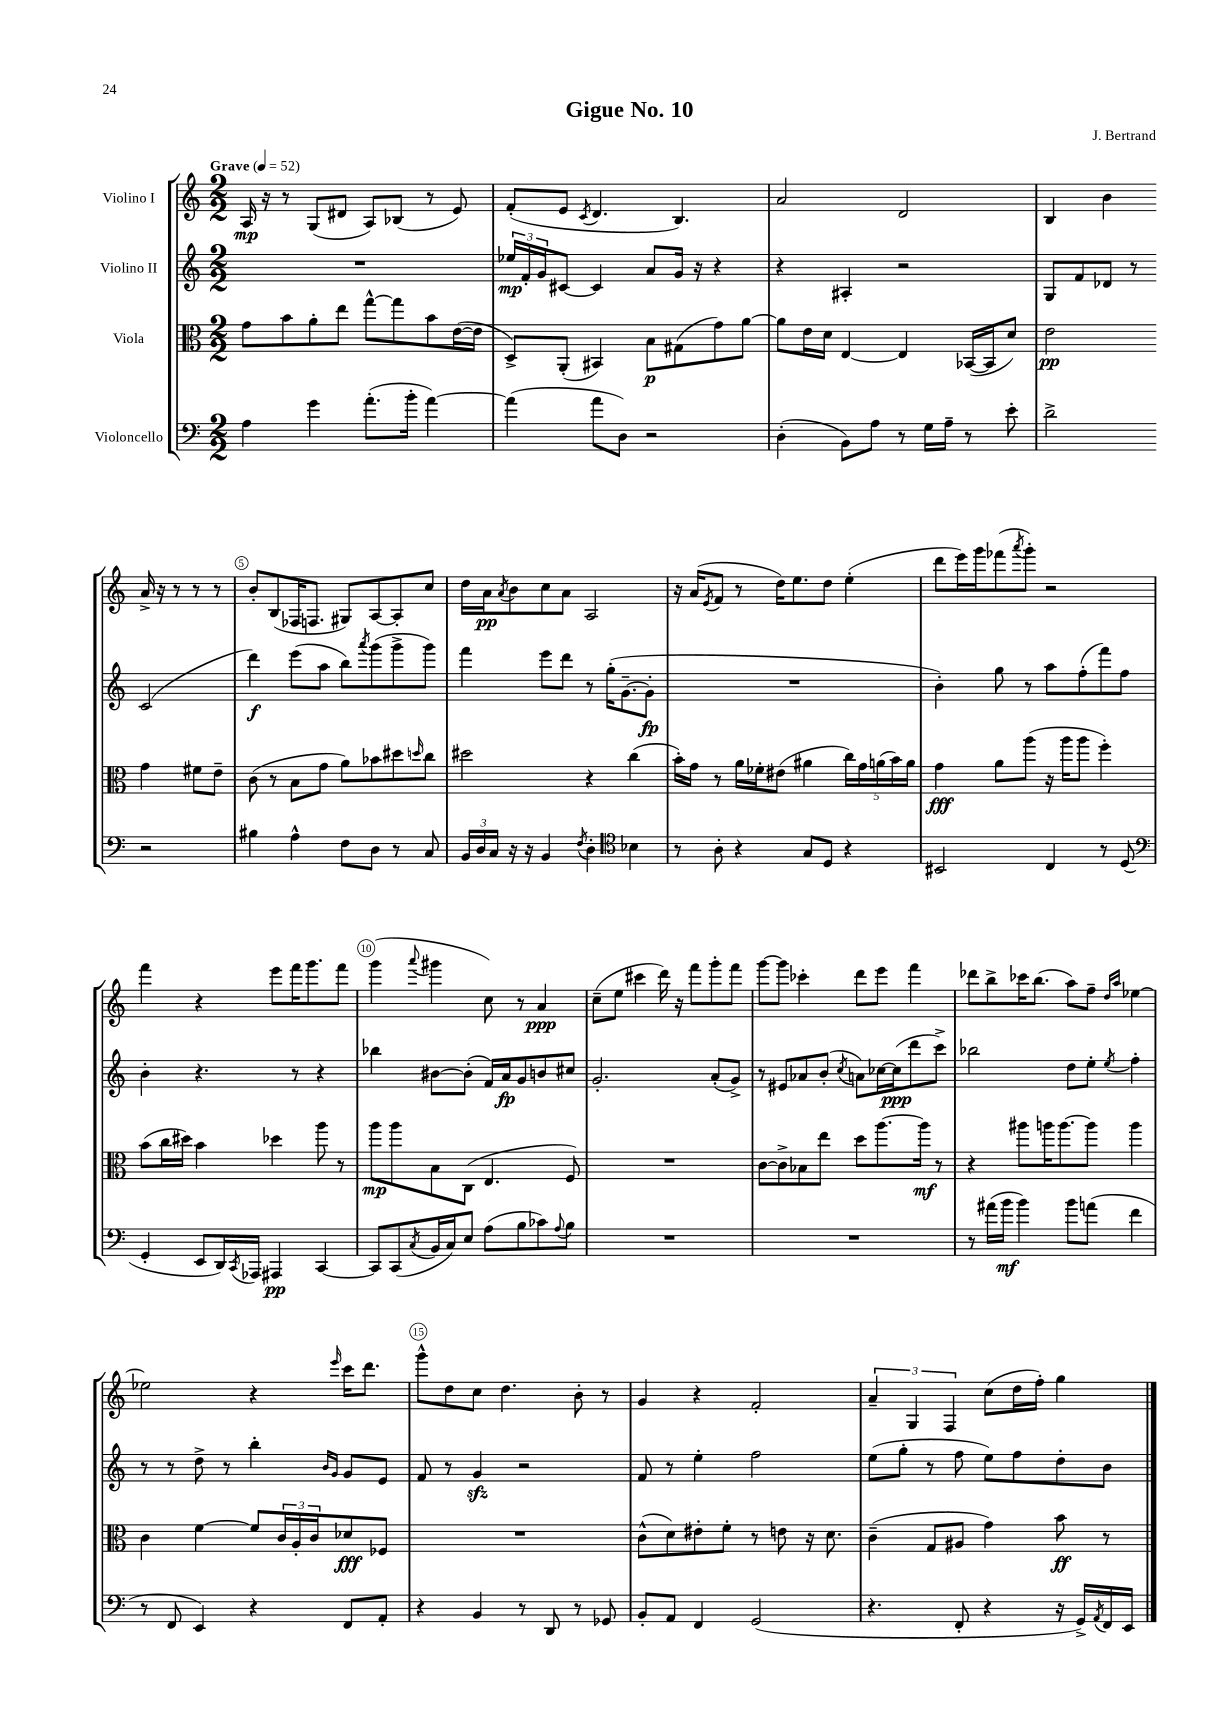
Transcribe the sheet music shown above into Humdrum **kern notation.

**kern	**dynam	**kern	**dynam	**kern	**dynam	**kern	**dynam
*part4	*part4	*part3	*part3	*part2	*part2	*part1	*part1
*staff4	*staff4	*staff3	*staff3	*staff2	*staff2	*staff1	*staff1
*I"Violoncello	*	*I"Viola	*	*I"Violino II	*	*I"Violino I	*
*clefF4	*	*clefC3	*	*clefG2	*	*clefG2	*
*k[]	*	*k[]	*	*k[]	*	*k[]	*
*M2/2	*	*M2/2	*	*M2/2	*	*M2/2	*
*MM52	*	*MM52	*	*MM52	*	*MM52	*
=1	=1	=1	=1	=1	=1	=1	=1
!	!	!	!	!	!	!LO:TX:a:B:t=Grave	!
4A\	.	8g\L	.	1r	.	16A/	mp
.	.	.	.	.	.	16r	.
.	.	8b\	.	.	.	8r	.
4g\	.	8a'\	.	.	.	(8G/L	.
.	.	8ee\J	.	.	.	8d#X/J	.
(8.a'\L	.	[8gg^^\L	.	.	.	8A/L)	.
.	.	8gg\]	.	.	.	(8B-X/J	.
16b'\Jk	.	.	.	.	.	.	.
[4a\)	.	8b\	.	.	.	8r	.
.	.	([16e\L	.	.	.	8e/)	.
.	.	16e\JJ]	.	.	.	.	.
=2	=2	=2	=2	=2	=2	=2	=2
(4a\]	.	8D^/L)	.	24ee-X/LL	mp	(8f'/L	.
.	.	.	.	24f'/	.	.	.
.	.	.	.	24g/J	.	.	.
.	.	(8AA'/J	.	[8c#X/J	.	8e/J	.
.	.	.	.	.	.	8qc/	.
8a\L	.	4BB#X/)	.	4c#/]	.	4.d/	.
8D\J)	.	.	.	.	.	.	.
2r	.	8B\L	p	8a/L	.	.	.
.	.	(8G#X\	.	16g/Jk	.	4.B/)	.
.	.	.	.	16r	.	.	.
.	.	8g\)	.	4r	.	.	.
.	.	[8a\J	.	.	.	.	.
=3	=3	=3	=3	=3	=3	=3	=3
(4D'\	.	8a\L]	.	4r	.	2a/	.
.	.	16e\L	.	.	.	.	.
.	.	16d\JJ	.	.	.	.	.
8BB\L)	.	[4E/	.	4A#X'/	.	.	.
8A\J	.	.	.	.	.	.	.
8r	.	4E/]	.	2r	.	2d/	.
16G\LL	.	.	.	.	.	.	.
16A~\JJ	.	.	.	.	.	.	.
8r	.	([16BB-X/LL	.	.	.	.	.
.	.	16BB-/J]	.	.	.	.	.
8e'\	.	8d/J)	.	.	.	.	.
=4	=4	=4	=4	=4	=4	=4	=4
2d^\	.	2e\	pp	8G/L	.	4B/	.
.	.	.	.	8f/	.	.	.
.	.	.	.	8d-X/J	.	4b\	.
.	.	.	.	8r	.	.	.
2r	.	4g\	.	(2c/	.	16a^/	.
.	.	.	.	.	.	16r	.
.	.	.	.	.	.	8r	.
.	.	8f#X\L	.	.	.	8r	.
.	.	8e~\J	.	.	.	8r	.
!!LO:LB:g=z
=5	=5	=5	=5	=5	=5	=5	=5
4B#X\	.	(8c\	.	4ddd\)	f	8b'/L	.
.	.	8r	.	.	.	(8B/	.
4A^^\	.	8B\L	.	(8eee\L	.	16F-X/K	.
.	.	.	.	.	.	8.Fn/J	.
.	.	8g\J	.	8aa\J	.	.	.
8F\L	.	8a\L)	.	8bb\L)	.	8G#X/L)	.
.	.	.	.	8qaaa/	.	.	.
8D\J	.	8b-X\	.	(8ggg\	.	[8A/	.
8r	.	8dd#X\	.	8ggg^\	.	8A'/]	.
.	.	16qqddn/	.	.	.	.	.
8C/	.	8cc\J	.	8ggg\J)	.	8cc/J	.
=6	=6	=6	=6	=6	=6	=6	=6
24BB/LL	.	2dd#X\	.	4fff\	.	16dd\LL	.
24D/	.	.	.	.	.	.	.
.	.	.	.	.	.	16a\J	pp
24C/JJ	.	.	.	.	.	.	.
.	.	.	.	.	.	8qa/	.
16r	.	.	.	.	.	8b\	.
16r	.	.	.	.	.	.	.
4BB/	.	.	.	8eee\L	.	8cc\	.
.	.	.	.	8ddd\J	.	8a\J	.
8qF/	.	.	.	.	.	.	.
4D'\	.	4r	.	8r	.	2A/	.
.	.	.	.	(16gg'\KL	.	.	.
.	.	.	.	[8.g~\	.	.	.
*clefC4	*	*	*	*	*	*	*
4B-X\	.	(4cc\	.	.	.	.	.
.	.	.	.	8g'\J]	fp	.	.
=7	=7	=7	=7	=7	=7	=7	=7
8r	.	16b'\LL)	.	1r	.	16r	.
.	.	16g\JJ	.	.	.	(16a/KL	.
.	.	.	.	.	.	8qe/	.
8A'\	.	8r	.	.	.	8f/J	.
4r	.	16a\LL	.	.	.	8r	.
.	.	16f-X'\J	.	.	.	.	.
.	.	(8e#X\J	.	.	.	16dd\KL)	.
.	.	.	.	.	.	8.ee\	.
8G/L	.	4a#X\	.	.	.	.	.
8D/J	.	.	.	.	.	8dd\J	.
4r	.	20cc\LL)	.	.	.	(4ee'\	.
.	.	20g\	.	.	.	.	.
.	.	(20an\	.	.	.	.	.
.	.	20b\)	.	.	.	.	.
.	.	20a\JJ	.	.	.	.	.
=8	=8	=8	=8	=8	=8	=8	=8
2BB#X/	.	4g\	fff	4b'\)	.	8ddd\L	.
.	.	.	.	.	.	16eee\L)	.
.	.	.	.	.	.	16ggg\J	.
.	.	8a\L	.	8gg\	.	(8fff-X\	.
.	.	.	.	.	.	8qaaa/	.
.	.	(8aa\J	.	8r	.	8ggg'\J)	.
4C/	.	16r	.	8aa\L	.	2r	.
.	.	16aa\KL	.	.	.	.	.
.	.	8aa\J	.	(8ff'\	.	.	.
8r	.	4ff'\)	.	8fff\)	.	.	.
(8D/	.	.	.	8ff\J	.	.	.
!!LO:LB:g=z
=9	=9	=9	=9	=9	=9	=9	=9
*clefF4	*	*	*	*	*	*	*
4GG'/	.	(8b\L	.	4b'\	.	4fff\	.
.	.	16cc\L	.	.	.	.	.
.	.	16dd#X\JJ)	.	.	.	.	.
8EE/L	.	4b\	.	4.r	.	4r	.
16DD/L)	.	.	.	.	.	.	.
8qCC/	.	.	.	.	.	.	.
16AAA-X/JJ	.	.	.	.	.	.	.
4AAA#X/	pp	4dd-X\	.	.	.	8eee\L	.
.	.	.	.	8r	.	16fff\K	.
.	.	.	.	.	.	8.ggg\	.
[4CC/	.	8aa\	.	4r	.	.	.
.	.	8r	.	.	.	8fff\J	.
=10	=10	=10	=10	=10	=10	=10	=10
8CC/L]	.	8aa\L	mp	4bb-X\	.	(4ggg\	.
(8CC/	.	8aa\	.	.	.	.	.
8qC/	.	.	.	.	.	8qqaaa/	.
16BB/L	.	8B\	.	[8b#X\L	.	4ggg#X\	.
16C/J)	.	.	.	.	.	.	.
8E/J	.	(8C\J	.	(8b#'\J]	.	.	.
(8A\L	.	4.E/	.	16f/LL)	.	8cc\)	.
.	.	.	.	16a/J	fp	.	.
8B\	.	.	.	8g/	.	8r	.
8c-X\)	.	.	.	8bn/	.	4a/	ppp
8qqA/	.	.	.	.	.	.	.
8B\J	.	8F/)	.	8cc#X/J	.	.	.
=11	=11	=11	=11	=11	=11	=11	=11
1r	.	1r	.	2.g'/	.	(8cc~\L	.
.	.	.	.	.	.	8ee\J	.
.	.	.	.	.	.	4ccc#X\	.
.	.	.	.	.	.	16ddd\)	.
.	.	.	.	.	.	16r	.
.	.	.	.	.	.	8fff\L	.
.	.	.	.	(8a'/L	.	8ggg'\	.
.	.	.	.	8g^/J)	.	8fff\J	.
=12	=12	=12	=12	=12	=12	=12	=12
1r	.	[8c\L	.	8r	.	[8ggg\L	.
.	.	8c^\]	.	8e#X/L	.	8ggg\J]	.
.	.	8B-X\	.	8a-X/	.	4ccc-X'\	.
.	.	8ee\J	.	(8b'/J	.	.	.
.	.	.	.	8qcc/	.	.	.
.	.	8dd\L	.	8an\L)	.	8ddd\L	.
.	.	[8.aa\	.	[16cc-X\L	.	8eee\J	.
.	.	.	.	(16cc-\J]	ppp	.	.
.	.	.	.	8ddd\	.	4fff\	.
.	.	16aa\Jk]	mf	.	.	.	.
.	.	8r	.	8ccc^\J)	.	.	.
=13	=13	=13	=13	=13	=13	=13	=13
8r	.	4r	.	2bb-X\	.	8ddd-X\L	.
(16a#X\LL	.	.	.	.	.	8bb^\	.
16b\JJ	mf	.	.	.	.	.	.
4b\)	.	8aa#X\L	.	.	.	16ccc-X\K	.
.	.	.	.	.	.	(8.bb\J	.
.	.	16aan\K	.	.	.	.	.
.	.	[8.aa\	.	.	.	.	.
8b\L	.	.	.	8dd\L	.	8aa\L)	.
(8an\J	.	8aa\J]	.	8ee'\J	.	8ff~\J	.
.	.	.	.	.	.	16qqdd/LL	.
.	.	.	.	8qee/	.	16qqaa/JJ	.
4f\	.	4aa\	.	4ff'\	.	[4ee-X\	.
!!LO:LB:g=z
=14	=14	=14	=14	=14	=14	=14	=14
8r	.	4c\	.	8r	.	2ee-X\]	.
8FF/	.	.	.	8r	.	.	.
4EE/)	.	[4f\	.	8dd^\	.	.	.
.	.	.	.	8r	.	.	.
4r	.	8f/L]	.	4bb'\	.	4r	.
.	.	24c/L	.	.	.	.	.
.	.	24A'/	.	.	.	.	.
.	.	24c/J	.	.	.	.	.
.	.	.	.	16qqb/LL	.	.	.
.	.	.	.	16qqg/JJ	.	16qqeee/	.
8FF/L	.	8d-X/	fff	8g/L	.	16ccc\KL	.
.	.	.	.	.	.	8.ddd\J	.
8AA'/J	.	8F-X/J	.	8e/J	.	.	.
=15	=15	=15	=15	=15	=15	=15	=15
4r	.	1r	.	8f/	.	8ggg^^\L	.
.	.	.	.	8r	.	8dd\	.
4BB/	.	.	.	4gzz/	.	8cc\J	.
.	.	.	.	.	.	4.dd\	.
8r	.	.	.	2r	.	.	.
8DD/	.	.	.	.	.	.	.
8r	.	.	.	.	.	8b'\	.
8GG-X/	.	.	.	.	.	8r	.
=16	=16	=16	=16	=16	=16	=16	=16
8BB'/L	.	(8c^^\L	.	8f/	.	4g/	.
8AA/J	.	8d\)	.	8r	.	.	.
4FF/	.	8e#X'\	.	4ee'\	.	4r	.
.	.	8f'\J	.	.	.	.	.
(2GG/	.	8r	.	2ff\	.	2f'/	.
.	.	8en\	.	.	.	.	.
.	.	16r	.	.	.	.	.
.	.	8.d\	.	.	.	.	.
=17	=17	=17	=17	=17	=17	=17	=17
4.r	.	(4c~\	.	(8ee\L	.	6a~/	.
.	.	.	.	8gg'\J	.	.	.
.	.	.	.	.	.	6G/	.
.	.	8G/L	.	8r	.	.	.
.	.	.	.	.	.	6F/	.
8FF'/	.	8A#X/J	.	8ff\	.	.	.
4r	.	4g\)	.	8ee\L)	.	(8cc\L	.
.	.	.	.	8ff\	.	16dd\L	.
.	.	.	.	.	.	16ff'\JJ)	.
16r	.	8b\	ff	8dd'\	.	4gg\	.
16GG^/LL)	.	.	.	.	.	.	.
8qAA/	.	.	.	.	.	.	.
16FF/	.	8r	.	8b\J	.	.	.
16EE/JJ	.	.	.	.	.	.	.
==	==	==	==	==	==	==	==
*-	*-	*-	*-	*-	*-	*-	*-
